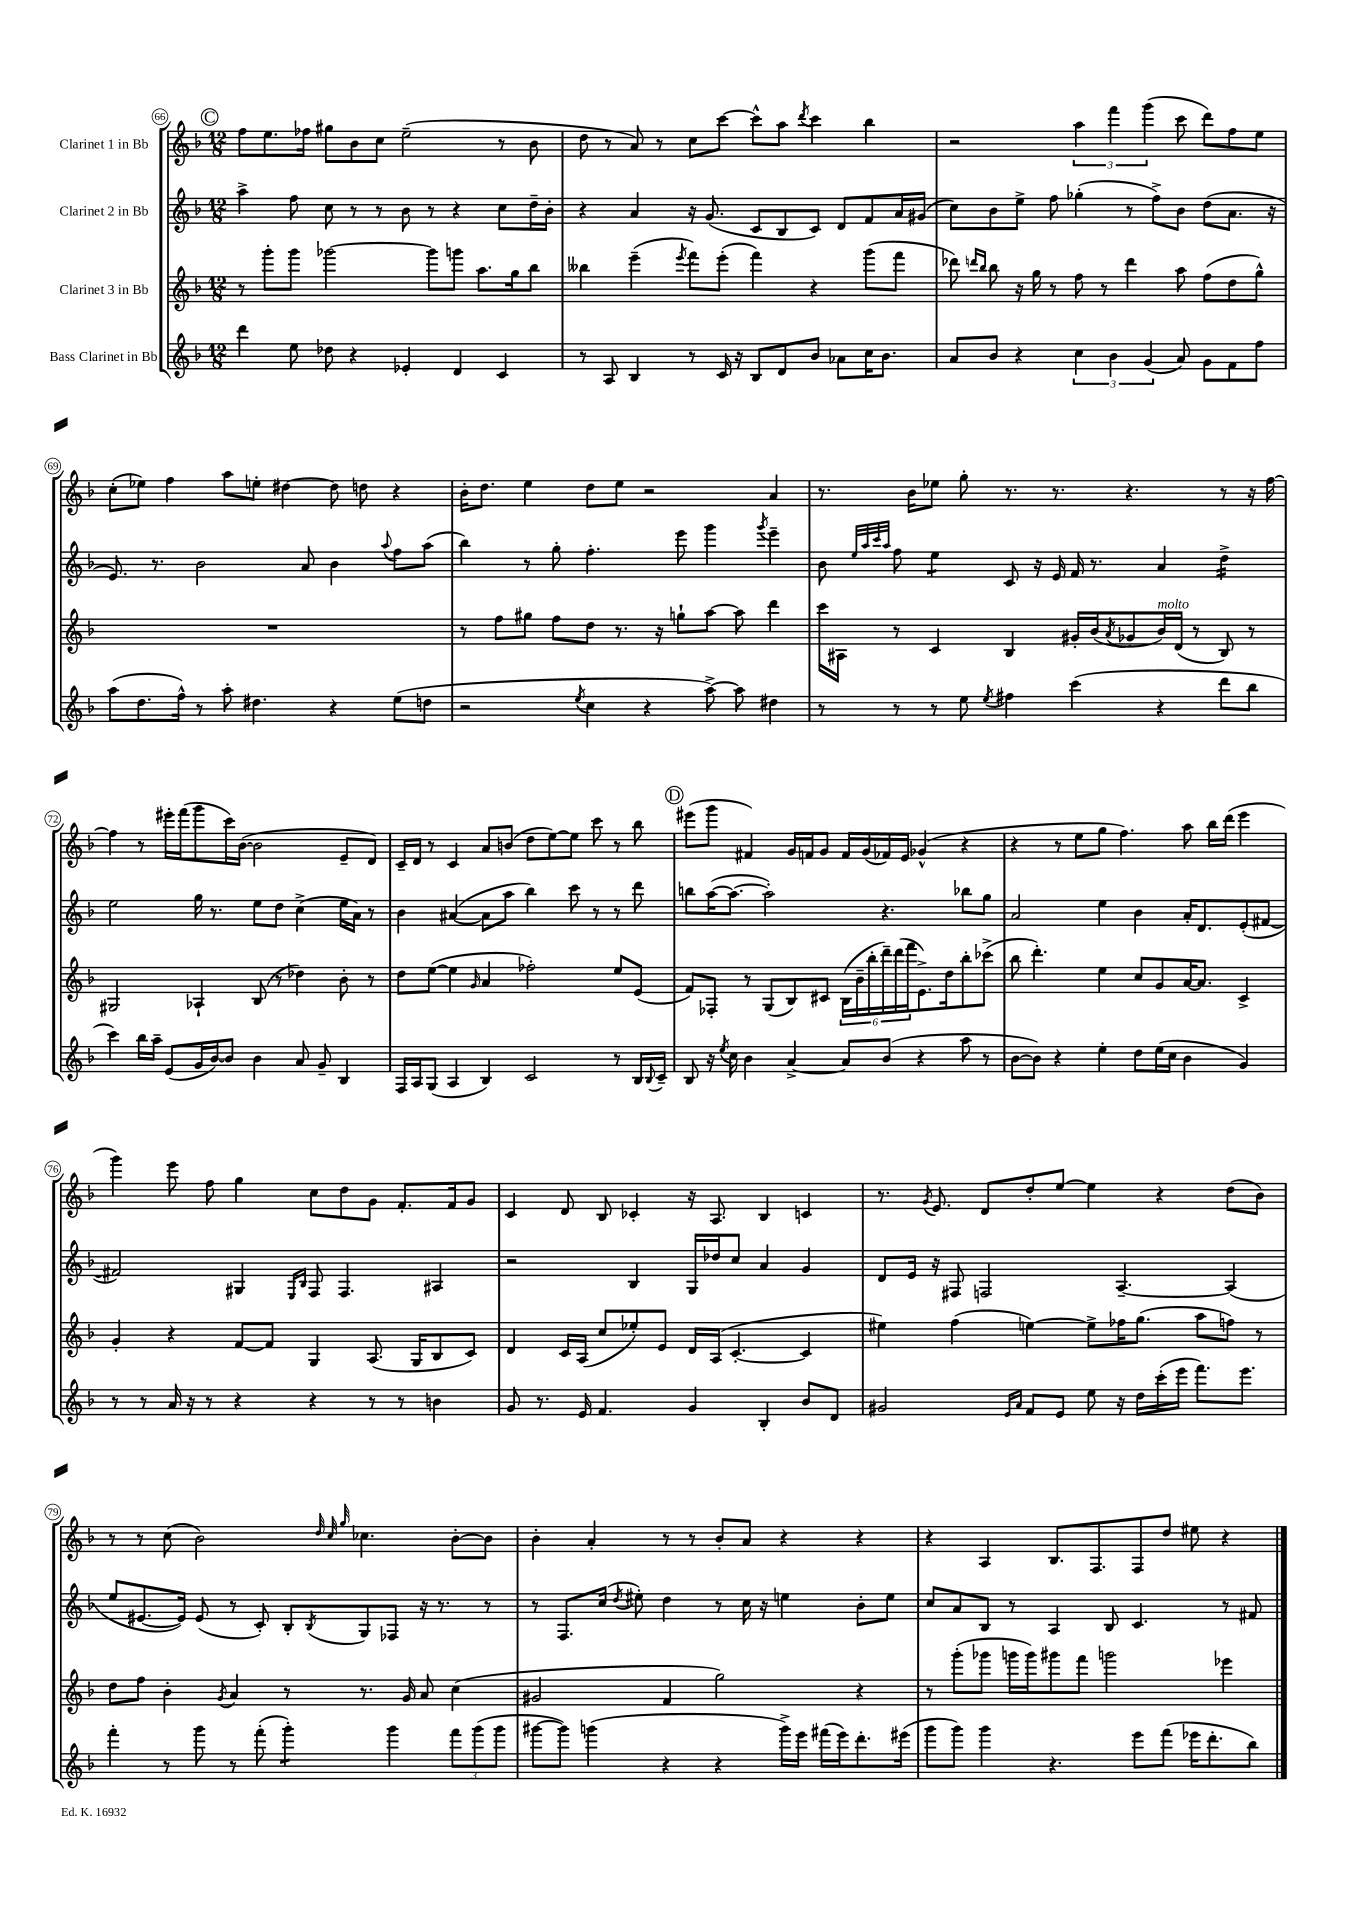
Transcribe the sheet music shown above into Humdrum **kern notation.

**kern	**kern	**kern	**kern
*staff4	*staff3	*staff2	*staff1
*clefG2	*clefG2	*clefG2	*clefG2
*k[b-]	*k[b-]	*k[b-]	*k[b-]
*M12/8	*M12/8	*M12/8	*M12/8
4ddd	8r	4aa^	8ff
.	8ggg'	.	8.ee
8ee	8ggg	8ff	.
.	.	.	16ff-
8dd-	[2ggg-	8cc	8gg#
4r	.	8r	8b-
.	.	8r	8cc
4e-'	.	8b-	(2ee~
.	8ggg-]	8r	.
4d	8ggg	4r	.
.	8.aa	.	.
4c	.	8cc	8r
.	16gg	.	.
.	8bb-	16dd~	8b-
.	.	16b-'	.
=	=	=	=
8r	4bb--	4r	8dd
8A	.	.	8r
4B-	(4eee~	4a	8a)
.	.	.	8r
.	8qeee	.	.
8r	8fff)	16r	8cc
.	.	(8.g	.
16c	(8eee'	.	[8ccc
16r	.	.	.
8B-	4fff)	8c	8ccc^^]
8d	.	8B-	8aa
.	.	.	8qddd
8b-	4r	8c)	4ccc
8a-	.	8d	.
16cc	(8ggg	8f	4bb-
8.b-	.	.	.
.	8fff	16a	.
.	.	(16g#	.
=	=	=	=
8a	8ddd-)	8cc)	2r
.	16qqddd	.	.
.	16qqbb-	.	.
8b-	8bb-	8b-	.
4r	16r	8ee^	.
.	16gg	.	.
.	8r	8ff	.
6cc	8ff	(4gg-'	6aa
.	8r	.	.
6b-	.	.	6fff
.	4ddd	8r	.
(6g	.	.	(6ggg
.	.	8ff^)	.
8a)	8aa	8b-	8ccc
8g	(8ff	(8dd	8ddd)
8f	8dd	8.a	8ff
8ff	8gg^^)	.	8ee
.	.	16r	.
=	=	=	=
(8aa	1.r	8.e)	(8cc'
8.dd	.	.	8ee-)
.	.	8.r	.
.	.	.	4ff
16ff^^)	.	.	.
8r	.	2b-	.
8aa'	.	.	8aa
4.dd#	.	.	8ee'
.	.	.	[4dd#
.	.	8a	.
4r	.	4b-	8dd#]
.	.	.	8dd
.	.	8qqaa	.
(8ee	.	8ff	4r
8dd	.	(8aa	.
=	=	=	=
2r	8r	4bb-)	16b-'
.	.	.	8.dd
.	8ff	.	.
.	8gg#	8r	4ee
.	8ff	8gg'	.
8qee	.	.	.
4cc	8dd	4.ff'	8dd
.	8.r	.	8ee
4r	.	.	2r
.	16r	.	.
.	8gg`	8eee	.
[8aa^)	[8aa	4ggg	.
8aa]	8aa]	.	.
.	.	8qggg	.
4dd#	4ddd	4eee~	4a
=	=	=	=
8r	16ccc	8b-	8.r
.	16A#	.	.
.	.	32qqee	.
.	.	32qqaa	.
.	.	32qqccc	.
.	.	32qqaa	.
8r	8r	8ff	.
.	.	.	16b-
8r	4c	4ee	8ee-
8ee	.	.	8gg'
8qee	.	.	.
4ff#	4B-	8c	8.r
.	.	16r	.
.	.	16e	8.r
(4ccc	16g#'	16f	.
.	(16b-	8.r	.
.	8qa	.	.
.	8g-	.	4.r
4r	16b-)	4a	.
.	(16d	.	.
.	8r	.	.
8ddd	8B-)	4dd^	8r
8bb-	8r	.	16r
.	.	.	[16ff
=	=	=	=
4ccc)	2G#	2ee	4ff]
16bb-	.	.	8r
16aa~	.	.	.
(8e	.	.	16eee#'
.	.	.	(16fff
16g	4A-`	16gg	8ggg
[16b-)	.	8.r	.
8b-]	.	.	16ccc)
.	.	.	([16b-
4b-	(8B-	8ee	2b-]
.	8r	8dd	.
8a	4dd-)	(4cc^	.
8g~	.	.	.
4B-	8b-'	16ee	8e~
.	.	16a)	.
.	8r	8r	8d)
=	=	=	=
16F	8dd	4b-	16c~
16A	.	.	16d
(8G	([8ee	.	8r
4A	4ee]	([4a#	4c
.	16qqg	.	.
4B-)	4a	8a#]	8a
.	.	8aa	(8b
2c	2ff-')	4bb-)	8dd
.	.	.	[8ee)
.	.	8ccc	8ee]
.	.	8r	8ccc
8r	8ee	8r	8r
16B-	(8e	8ddd	8bb-
8qqB-	.	.	.
16c~	.	.	.
=	=	=	=
8B-	8f)	8bb	(8eee#
16r	8F-'	([16aa	8ggg
8qee	.	.	.
16cc	.	8.aa_	.
4b-	8r	.	4f#)
.	(8G	2aa'])	.
[4a^	8B-)	.	16g
.	.	.	16f
.	8c#	.	8g
8a]	(24B-	.	16f
.	24b-~	.	.
.	.	.	(16g
.	24bb-'	.	.
(8b-	24ddd~)	4.r	16f-)
.	(24ddd	.	.
.	.	.	16e
.	24fff	.	.
4r	8.e^)	.	(4g-^^
.	16dd	.	.
8aa	8bb-'	8bb-	4r
8r	(8ccc-^	8gg	.
=	=	=	=
[8b-	8bb-	2a	4r
8b-])	4.ddd')	.	.
4r	.	.	8r
.	.	.	8ee
4ee'	4ee	4ee	8gg
.	.	.	4.ff)
8dd	8cc	4b-	.
(16ee	8g	.	.
16cc	.	.	.
4b-	[16a	16a'	8aa
.	8.a]	8.d	.
.	.	.	16bb-
.	.	.	(16ddd
4g)	4c^	(8e'	4eee
.	.	[8f#	.
=	=	=	=
8r	4g'	2f#])	4ggg)
8r	.	.	.
16a	4r	.	8eee
16r	.	.	.
8r	.	.	8ff
4r	[8f	4G#	4gg
.	8f]	.	.
.	.	16qqE	.
.	.	16qqB-	.
4r	4G	8F	8cc
.	.	4.F	8dd
8r	(8.A	.	8g
8r	.	.	8.f'
.	16G	.	.
4b	8B-	4A#	.
.	.	.	16f
.	8c)	.	8g
=	=	=	=
8g	4d	2r	4c
8.r	.	.	.
.	16c	.	8d
16e	(16A	.	.
4.f	8cc	.	8B-
.	8ee-')	4B-	4c-'
.	8e	.	.
4g	16d	16G	16r
.	(16A	16dd-	8.A
.	[4.c'	8cc	.
4B-'	.	4a	4B-
8b-	4c]	4g	4c
8d	.	.	.
=	=	=	=
2g#	4ee#)	8d	8.r
.	.	16e	.
.	.	.	8qg
.	.	16r	8.e
.	(4ff	8F#	.
.	.	2F	8d
16qqe	.	.	.
16qqa	.	.	.
8f	[4ee)	.	8dd'
8e	.	.	[8ee
8ee	8ee^]	.	4ee]
16r	16ff-	[4.A~	.
16dd	(8.gg	.	.
(16ccc'	.	.	4r
16eee	.	.	.
8.fff)	8aa	.	.
.	8ff)	(4A]	(8dd
8.eee	.	.	.
.	8r	.	8b-)
=	=	=	=
4fff'	8dd	8ee	8r
.	8ff	[8.e#	8r
8r	4b-'	.	(8cc
.	.	16e#])	.
8ggg	.	(8e#	2b-)
.	8qg	.	.
8r	4a	8r	.
(8fff'	.	8c')	.
4ggg')	8r	8B-'	.
.	.	.	32qqdd
.	.	.	32qqcc
.	.	8qB-	32qqgg
.	8.r	8G	4.cc-
4ggg	.	8F-	.
.	16g	.	.
.	8a	16r	.
.	.	8.r	.
12fff	(4cc	.	[8b-'
(12ggg	.	.	.
.	.	8r	8b-]
12ggg	.	.	.
=	=	=	=
[8ggg#	2g#	8r	4b-'
8ggg#])	.	8.F	.
(4ggg	.	.	4a'
.	.	(16cc	.
.	.	8qdd	.
.	.	8ee#')	.
4r	4f	4dd	8r
.	.	.	8r
4r	2gg)	8r	8b-'
.	.	16cc	8a
.	.	16r	.
16ggg^)	.	4ee	4r
16eee	.	.	.
(16fff#	.	.	.
16eee)	.	.	.
8.ddd'	4r	8b-'	4r
.	.	8ee	.
(16eee#	.	.	.
=	=	=	=
8ggg	8r	8cc	4r
8ggg)	(8ggg'	8a	.
4ggg	8ggg-	8B-	4A
.	16ggg	8r	.
.	16ggg)	.	.
4.r	8ggg#	4A	8.B-
.	8fff	.	.
.	.	.	8.F
.	2ggg	8B-	.
8eee	.	4.c	8F
(8fff	.	.	8dd
16eee-	.	.	8ee#
8.ddd'	.	.	.
.	4eee-	8r	4r
8bb-)	.	8f#	.
==	==	==	==
*-	*-	*-	*-
